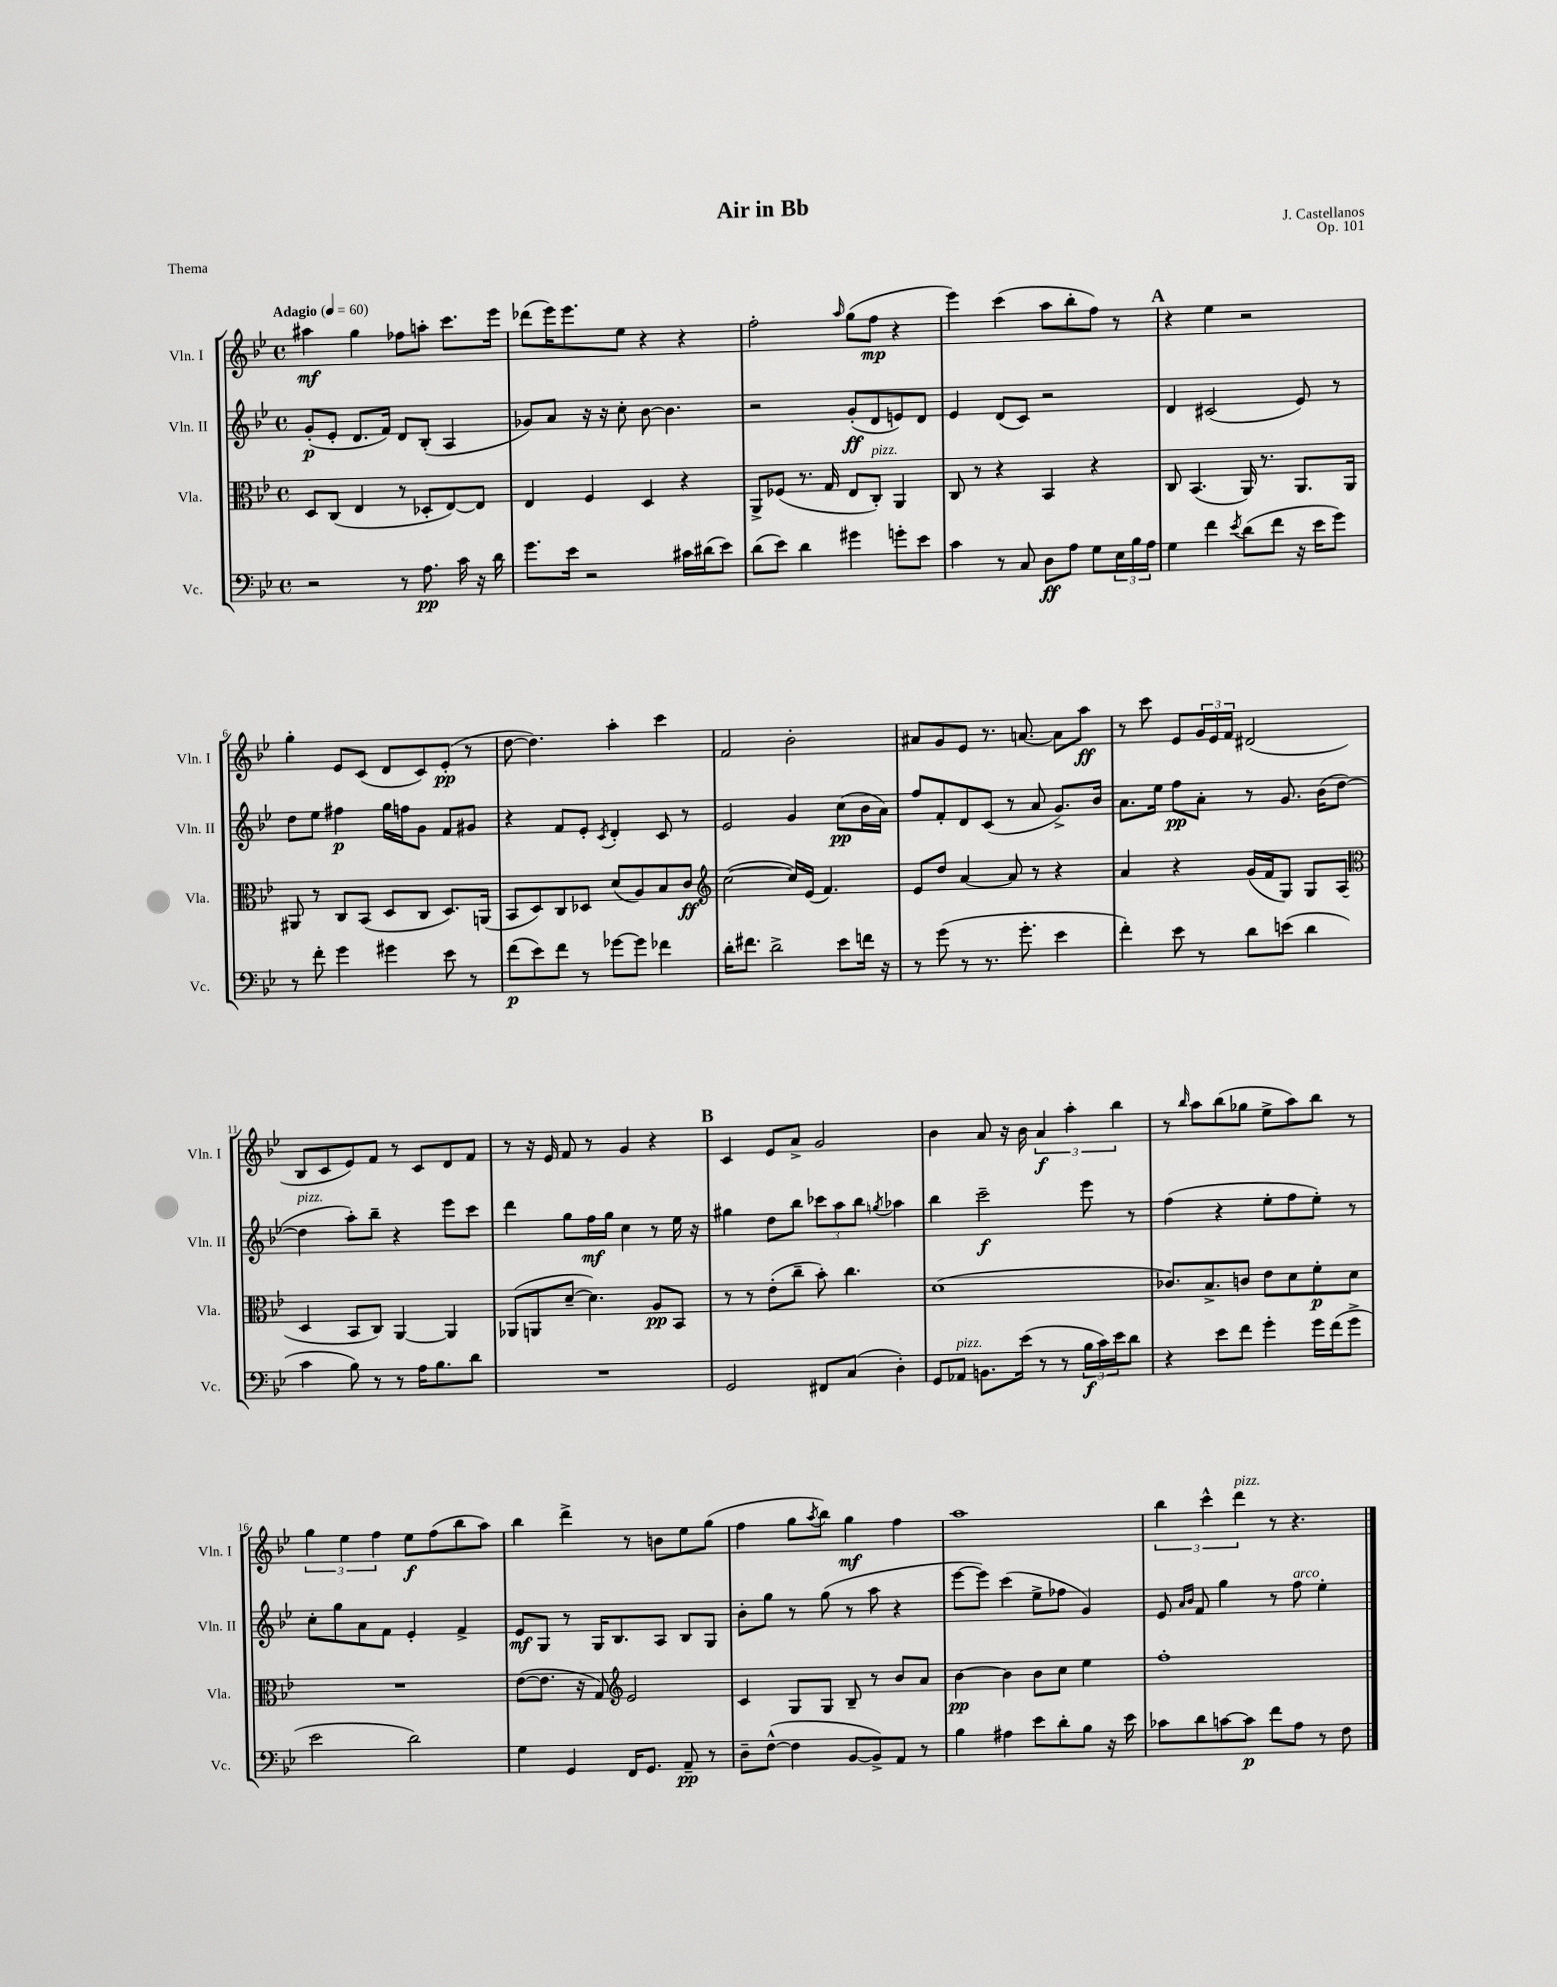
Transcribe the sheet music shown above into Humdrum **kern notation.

**kern	**kern	**kern	**kern
*staff4	*staff3	*staff2	*staff1
*clefF4	*clefC3	*clefG2	*clefG2
*k[b-e-]	*k[b-e-]	*k[b-e-]	*k[b-e-]
*M4/4	*M4/4	*M4/4	*M4/4
*met(c)	*met(c)	*met(c)	*met(c)
*MM60	*MM60	*MM60	*MM60
2r	8D	(8g'	4aa#
.	(8C	8e-'	.
.	4E-	8.d	4gg
.	.	16f)	.
8r	8r	8d	8ff-
8.A	8D-'	(8B-'	8aa'
.	[8E-)	4A	8.ccc
16c	.	.	.
16r	8E-]	.	.
16d	.	.	16eee-
=	=	=	=
8.g	4E-	8g-)	(8ddd-
.	.	8a	16eee-)
16e-	.	.	8.eee-
2r	4F	16r	.
.	.	16r	.
.	.	8cc'	8ee-
.	4D	[8b-	4r
.	.	4.b-]	.
16c#	4r	.	4r
(16d#	.	.	.
8e-)	.	.	.
=	=	=	=
(8d	8AA^	2r	2ff'
8e-)	(8F-	.	.
4d	8.r	.	.
.	16G	.	.
.	.	.	16qqaa
4g#	8E-	(8g'	(8gg
.	8C')	8d	8ff
8g'	4AA	8e)	4r
8e-	.	8d	.
=	=	=	=
4c	8C	4e-	4eee-)
.	8r	.	.
8r	4r	(8d	(4ccc
8C	.	8c)	.
8D	4BB-	2r	8aa
8A	.	.	8bb-'
8G	4r	.	8ff)
24E-	.	.	8r
24B-	.	.	.
24A	.	.	.
=	=	=	=
4G	8C	4d	4r
.	(4.BB-	.	.
4f	.	(2c#	4ee-
8qe-	.	.	.
(8d	16AA)	.	2r
.	8.r	.	.
8f	.	.	.
16r	8.AA	8e-)	.
16e-	.	.	.
8g)	.	8r	.
.	16AA	.	.
=	=	=	=
8r	8AA#	8dd	4gg'
8f'	8r	8ee-	.
4g	8C	4ff#	8e-
.	(8BB-	.	(8c
4g#	8D	16gg	8d
.	.	16ff	.
.	8C	8g	8c)
8e-	8.D)	8f	(8e-'
8r	.	8g#	8r
.	(16AA	.	.
=	=	=	=
(8f	8BB-	4r	[8dd
8e-)	8D)	.	4.dd])
8f	8C	8f	.
8r	8D-	8e-'	.
.	.	8qc	.
[8g-	(8d	4d'	4aa'
8g-]	8A)	.	.
4f-	8B-	8c	4ccc
.	8c	8r	.
=	=	=	=
*	*clefG2	*	*
16d'	([2cc	2e-	2f
8.f#	.	.	.
2d^	.	.	.
.	16cc])	4g	2b-'
.	(16e-	.	.
.	4.f)	.	.
8e-	.	(8cc	.
16f	.	16b-	.
16r	.	16a)	.
=	=	=	=
8r	8e-	8ff	8a#
(8g	8dd	8f'	8g
8r	[4a	8d	8e-
8.r	.	(8c	8.r
.	8a]	8r	.
8.g'	.	.	[8.a
.	8r	8a	.
4e-	4r	8.g^)	8a]
.	.	.	8aa
.	.	16b-	.
=	=	=	=
4f')	4a	8.a	8r
.	.	.	8ccc
.	.	16ee-	.
8e-	4r	8ff	8e-
8r	.	8a'	24g
.	.	.	24e-
.	.	.	24f
8d	(16g	8r	(2d#
.	16f	.	.
(8e	8G)	8.g	.
4d	8G	.	.
.	.	(16b-	.
.	(8A	[8dd	.
=	=	=	=
*	*clefC3	*	*
4c	4D	4dd]	8B-
.	.	.	8c
8B-)	8BB-	8aa')	8e-)
8r	8C)	8bb-~	8f
8r	[4AA	4r	8r
16A	.	.	8c
8.B-	.	.	.
.	4AA]	8eee-	8d
8d	.	8ccc	8f
=	=	=	=
1r	(8AA-	4ddd	8r
.	8AA	.	16r
.	.	.	16e-
.	[8d~	8gg	8f
.	4.d])	16ff	8r
.	.	16gg	.
.	.	4cc	4g
.	8A	8r	4r
.	8BB-	16ee-	.
.	.	16r	.
=	=	=	=
2GG	8r	4gg#	4c
.	8r	.	.
.	(8e-'	8dd	8e-
.	8cc~	8bb-	8a^
8FF#	8b-')	12ccc-	2g
.	.	12aa	.
(8C	4.cc	.	.
.	.	12bb-	.
.	.	8qgg	.
4D')	.	4aa-	.
=	=	=	=
8GG	(1d	4bb-	4b-
8AA-	.	.	.
8.BB	.	2ccc~	8a
.	.	.	16r
(16e-	.	.	16b-
8r	.	.	6a
8r	.	.	.
.	.	.	6aa'
24B-	.	8eee-	.
24c)	.	.	.
24e-	.	.	6bb-
8d	.	8r	.
=	=	=	=
4r	8.c-)	(4ff	8r
.	.	.	16qqbb-
.	.	.	8aa
.	8.B-^	.	.
8e-	.	4r	(8bb-
8f	8c	.	8gg-
4g'	8e-	8ee-'	8ee-^
.	8d	8ff	8aa)
16g	8f'	8ee-')	8bb-
(16f	.	.	.
8g^	8d	8r	8r
=	=	=	=
2e-	1r	8cc'	6gg
.	.	8gg	.
.	.	.	6ee-
.	.	8a	.
.	.	.	6ff
.	.	8f	.
2d)	.	4e-'	8ee-
.	.	.	(8ff
.	.	4f^	8bb-
.	.	.	8aa)
=	=	=	=
4G	([8e-	8e-	4bb-
.	8.e-]	8G	.
4GG	.	8r	4ddd^
.	16r	.	.
.	8G)	16G	.
.	.	8.B-	.
*	*clefG2	*	*
16FF	2e-	.	8r
8.GG	.	.	.
.	.	8A	8b
8AA~	.	8B-	8ee-
8r	.	8G	(8gg
=	=	=	=
8D~	4c	8b-'	4ff
([8F^^	.	8gg	.
4F]	8G	8r	8gg
.	.	.	8qaa
.	8G	(8gg	8bb-)
[8BB-	8B-~	8r	4gg
8BB-^])	8r	8aa	.
8AA	8b-	4r	4ff
8r	8a	.	.
=	=	=	=
4B-	[4b-	[8eee-	1aa
.	.	8eee-])	.
4A#	4b-]	(4ccc	.
8e-	8b-	8ee-^	.
8d'	8cc	8ff-	.
8B-	4ee-	4g)	.
16r	.	.	.
16e-	.	.	.
=	=	=	=
8c-	1ff'	8e-	6bb-
.	.	16qqa	.
.	.	16qqb-	.
8d	.	8f	.
.	.	.	6ccc^^
[8c	.	4gg	.
.	.	.	6ddd
8c]	.	.	.
8f	.	8r	8r
8A	.	8ff	4.r
8r	.	4ee-'	.
8F	.	.	.
==	==	==	==
*-	*-	*-	*-
